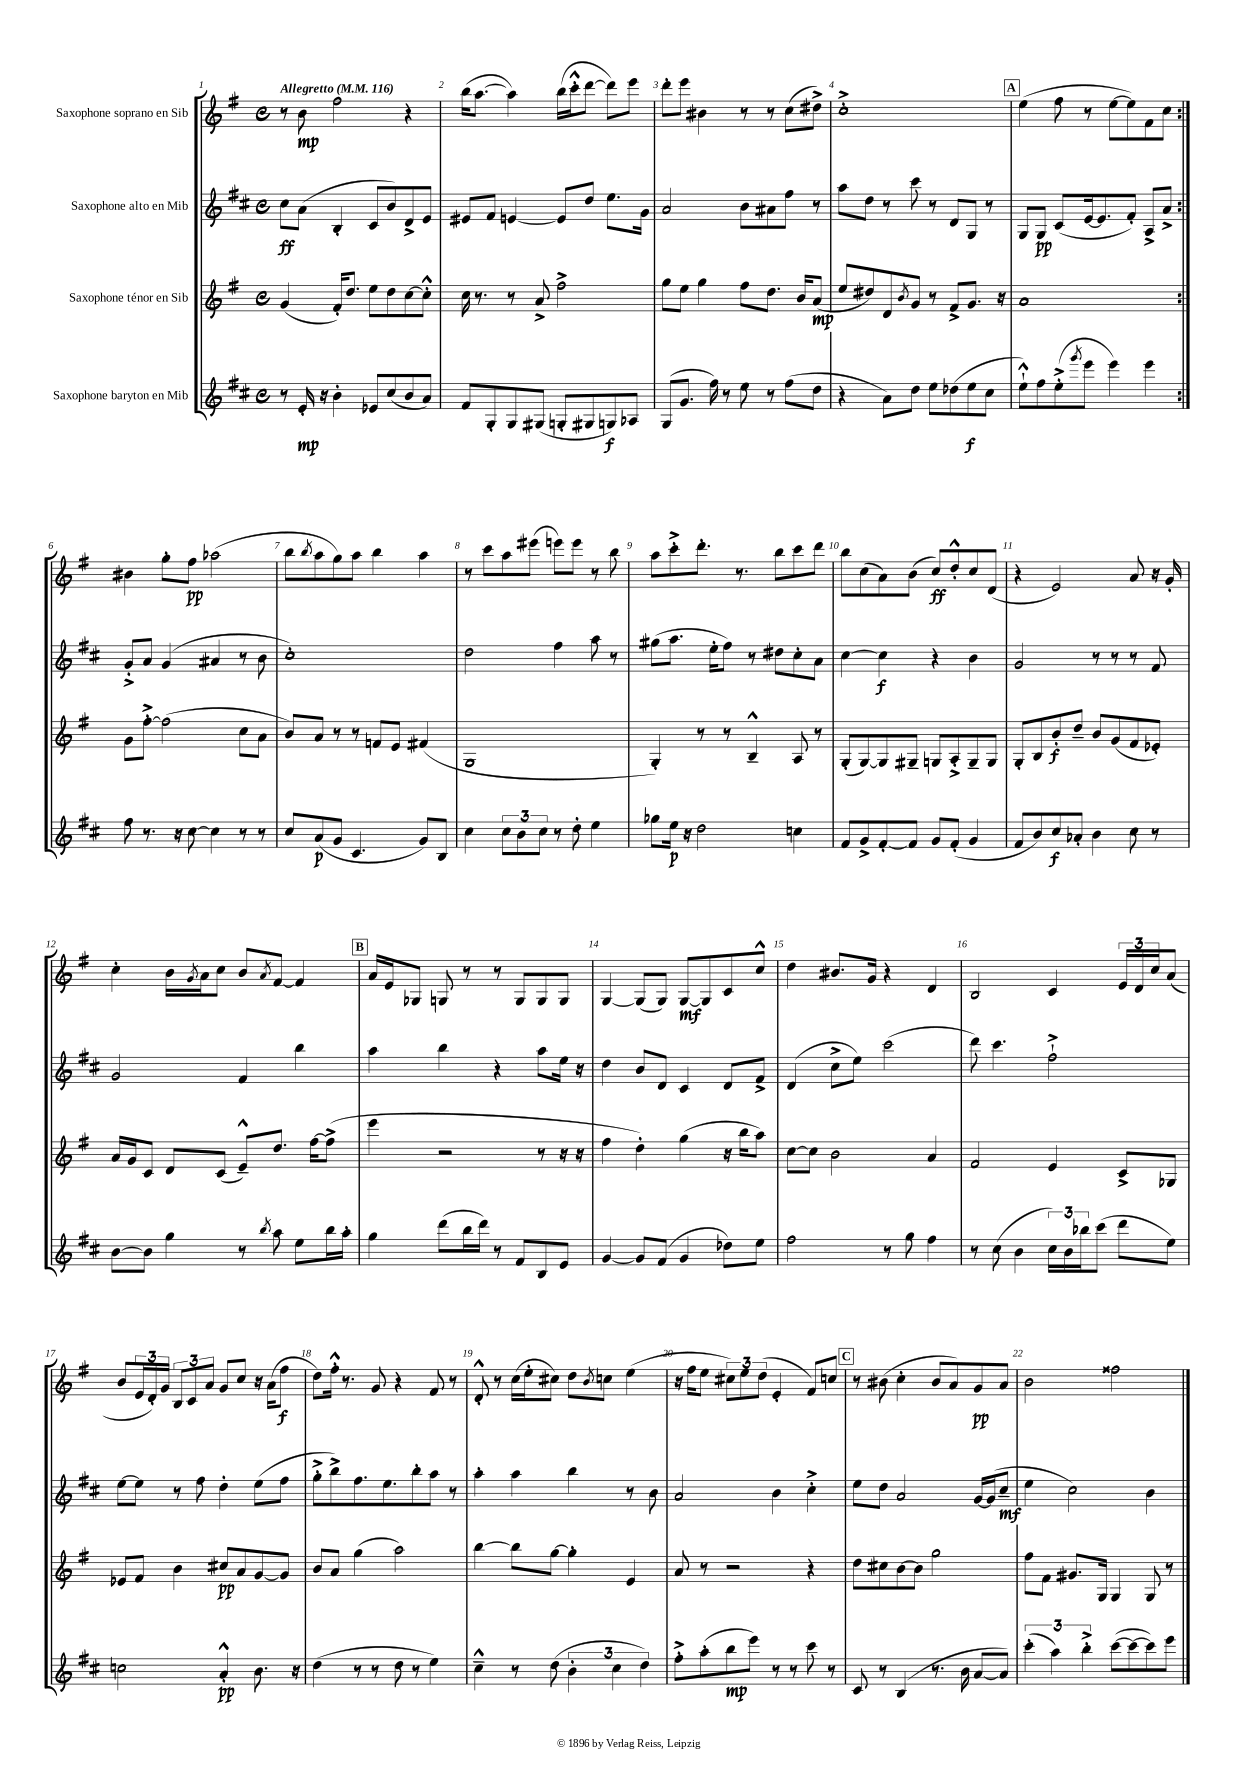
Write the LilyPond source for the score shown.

<<
\new StaffGroup <<
\new Staff = "s0" \with { instrumentName = "Saxophone soprano en Sib" } {
    \clef treble \key g \major \defaultTimeSignature \time 4/4 \tempo "Allegretto" 4 = 116
    \repeat volta 2 { r8 b'8\mp fis''2 r4 |
    b''16( a''8.~ a''4) b''16( c'''16-.-^ d'''8~ d'''8) e'''8 |
    d'''8-. e'''8 bis'4 r8 r8 c''8( dis''8->) |
    c''1-.-> |
    \mark \markup { \box "A" } e''4( fis''8 r8 e''8~ e''8) fis'8 c''8 | }
    bis'4 g''8-. fis''8\pp aes''2( |
    b''8 \acciaccatura { b''8 } a''8 g''8) a''8 b''4 a''4 |
    r8 c'''8 a''8 eis'''8( e'''8) e'''8 r8 b''8 |
    a''8 c'''8-.-> d'''8.-. r8. b''8 c'''8 d'''8 |
    b''8 c''8( a'8) b'8( c''8\ff) d''8-.-^ c''8 d'8( |
    r4 e'2) a'8 r16 g'16-. |
    c''4-. b'16 \acciaccatura { g'8 } a'16 c''8 b'8 \acciaccatura { a'8 } fis'8~ fis'4 |
    \mark \markup { \box "B" } a'16 e'16 ges8 g8 r8 r8 g8 g8 g8 |
    g4~ g8( g8) g8~\mf g8 c'8 c''8-^ |
    d''4 bis'8. g'16 r4 d'4 |
    b2 c'4 \tuplet 3/2 { e'16 d'16 c''16 } a'8( |
    b'8 \tuplet 3/2 { e'16 d'16-.) g'16 } \tuplet 3/2 { b8 c'8 a'8 } g'8 c''8 r16 a'16( fis''8\f |
    d''8) fis''16-.-^ r8. g'8 r4 fis'8 r8 |
    d'8-.-^ r8 c''16( e''16-. cis''8) d''8 \acciaccatura { b'8 } c''8 e''4( |
    r16 fis''16 e''8 \tuplet 3/2 { cis''8) e''8 d''8( } e'4-. fis'8) c''8 |
    \mark \markup { \box "C" } r8 bis'8( c''4-. bis'8 a'8) g'8\pp a'8 |
    b'2 fisis''2 \bar "|." |
}
\new Staff = "s1" \with { instrumentName = "Saxophone alto en Mib" } {
    \clef treble \key d \major \defaultTimeSignature \time 4/4
    \repeat volta 2 { cis''8\ff a'8( b4-. cis'8 b'8) d'8-> e'8 |
    eis'8 fis'8 e'4~ e'8 d''8 e''8. g'16 |
    a'2 b'8 ais'8 fis''8 r8 |
    a''8 d''8 r8 cis'''8 r8 d'8 g8 r8 |
    \mark \markup { \box "A" } g8 g8\pp cis'8( e'16~ e'8. fis'8-.) a8-> a'8-> | }
    g'8-.-> a'8 g'4( ais'4 r8 b'8 |
    cis''1-.) |
    d''2 fis''4 a''8 r8 |
    gis''8( a''8. e''16-. fis''8) r8 dis''8 cis''8-. a'8 |
    cis''4~ cis''4\f r4 b'4 |
    g'2 r8 r8 r8 fis'8 |
    g'2 fis'4 b''4 |
    \mark \markup { \box "B" } a''4 b''4 r4 a''8 e''16 r16 |
    d''4 b'8 d'8 cis'4 d'8 fis'8-> |
    d'4( cis''8-> e''8) cis'''2( |
    d'''8) cis'''4. fis''2-!-> |
    e''8~ e''8 r8 fis''8 d''4-. e''8( fis''8 |
    g''8-.-> b''8->) fis''8. e''8. b''8-. a''8 r8 |
    a''4-. a''4 b''4 r8 b'8 |
    a'2 b'4 cis''4-.-> |
    \mark \markup { \box "C" } e''8 d''8 a'2 g'16~ g'16( cis''8--\mf |
    e''4 cis''2) b'4 \bar "|." |
}
\new Staff = "s2" \with { instrumentName = "Saxophone ténor en Sib" } {
    \clef treble \key g \major \defaultTimeSignature \time 4/4
    \repeat volta 2 { g'4( fis'16-.) d''8. e''8 d''8 c''8~ c''8-.-^ |
    c''16 r8. r8 a'8-> fis''2-> |
    g''8 e''8 g''4 fis''8 d''8. b'16 a'8\mp( |
    e''8 dis''8) d'8 \acciaccatura { b'8 } g'8 r8 fis'8-> g'8. r16 |
    \mark \markup { \box "A" } a'1 | }
    g'8 fis''8~-.-> fis''2( c''8 a'8 |
    b'8) a'8 r8 r8 f'8 e'8 fis'4( |
    g1 |
    g4-.) r8 r8 b4---^ a8 r8 |
    g8-.( g8~) g8 gis8-- g8 a8-.-> g8-- g8 |
    g8-. b8 b'8-.\f d''8-- b'8 g'8( fis'8 ees'8-.) |
    a'16 g'16 c'8 d'8 c'8( e'8---^) d''8. fis''16~ fis''8->( |
    \mark \markup { \box "B" } e'''4 r2 r8 r16 r16 |
    fis''4 d''4-.) g''4( r16 b''16 a''8) |
    c''8~ c''8 b'2 a'4 |
    fis'2 e'4 c'8-> ges8 |
    ees'8 fis'8 b'4 cis''8\pp a'8 g'8~ g'8 |
    b'8 a'8 g''4( a''2) |
    b''4~ b''8 g''8~ g''4-. e'4 |
    a'8 r8 r2 r4 |
    \mark \markup { \box "C" } d''8 cis''8 b'8~ b'8 g''2 |
    fis''8 fis'8 gis'8. g16 g4 g8 r8 \bar "|." |
}
\new Staff = "s3" \with { instrumentName = "Saxophone baryton en Mib" } {
    \clef treble \key d \major \defaultTimeSignature \time 4/4
    \repeat volta 2 { r8 e'16-.\mp r16 b'4-. ees'8 cis''8( b'8 a'8) |
    fis'8 g8-. g8 gis8( g8-. gis8 g8\f) aes8 |
    g8( g'8. fis''16) r8 e''8 r8 fis''8( d''8 |
    r4 a'8) d''8 e''8 des''8( e''8\f cis''8 |
    \mark \markup { \box "A" } e''8-!-^) fis''8 e''8-.->( \acciaccatura { g'''8 } e'''8 e'''4) e'''4 | }
    fis''8 r8. r16 cis''8~ cis''4 r8 r8 |
    cis''8 a'8\p( g'8 cis'4. g'8) b8 |
    cis''4 \tuplet 3/2 { cis''8 b'8 cis''8 } r8 d''8-. e''4 |
    ges''8 e''16\p r16 d''2 c''4 |
    fis'8 g'8-> fis'8~-. fis'8 g'8 fis'8-.( g'4 |
    fis'8 b'8) cis''8\f aes'8-. b'4 cis''8 r8 |
    b'8~ b'8 g''4 r8 \acciaccatura { b''8 } a''8 e''8 b''16 a''16-. |
    \mark \markup { \box "B" } g''4 d'''8( b''16 d'''16) r8 fis'8 b8 e'8 |
    g'4~ g'8 fis'8( g'4 des''8) e''8 |
    fis''2 r8 g''8 fis''4 |
    r8 cis''8( b'4 \tuplet 3/2 { cis''16) b'16 bes''16 } cis'''8( d'''8 e''8) |
    c''2 a'4-.-^\pp b'8. r16 |
    d''4( r8 r8 d''8 r8 e''4) |
    cis''4---^ r8 d''8( \tuplet 3/2 { b'4-. cis''4 d''4) } |
    fis''8-.-> a''8-.( b''8\mp e'''8) r8 r8 cis'''8 r8 |
    \mark \markup { \box "C" } cis'8 r8 b4( r8. b'16 a'8~ a'8) |
    \tuplet 3/2 { cis'''4-.( a''4) b''4-.-> } cis'''8~( cis'''8~ cis'''8) e'''8 \bar "|." |
}
>>
>>
\layout { \context { \Score \override BarNumber.break-visibility = ##(#f #t #t) barNumberVisibility = #all-bar-numbers-visible } }
